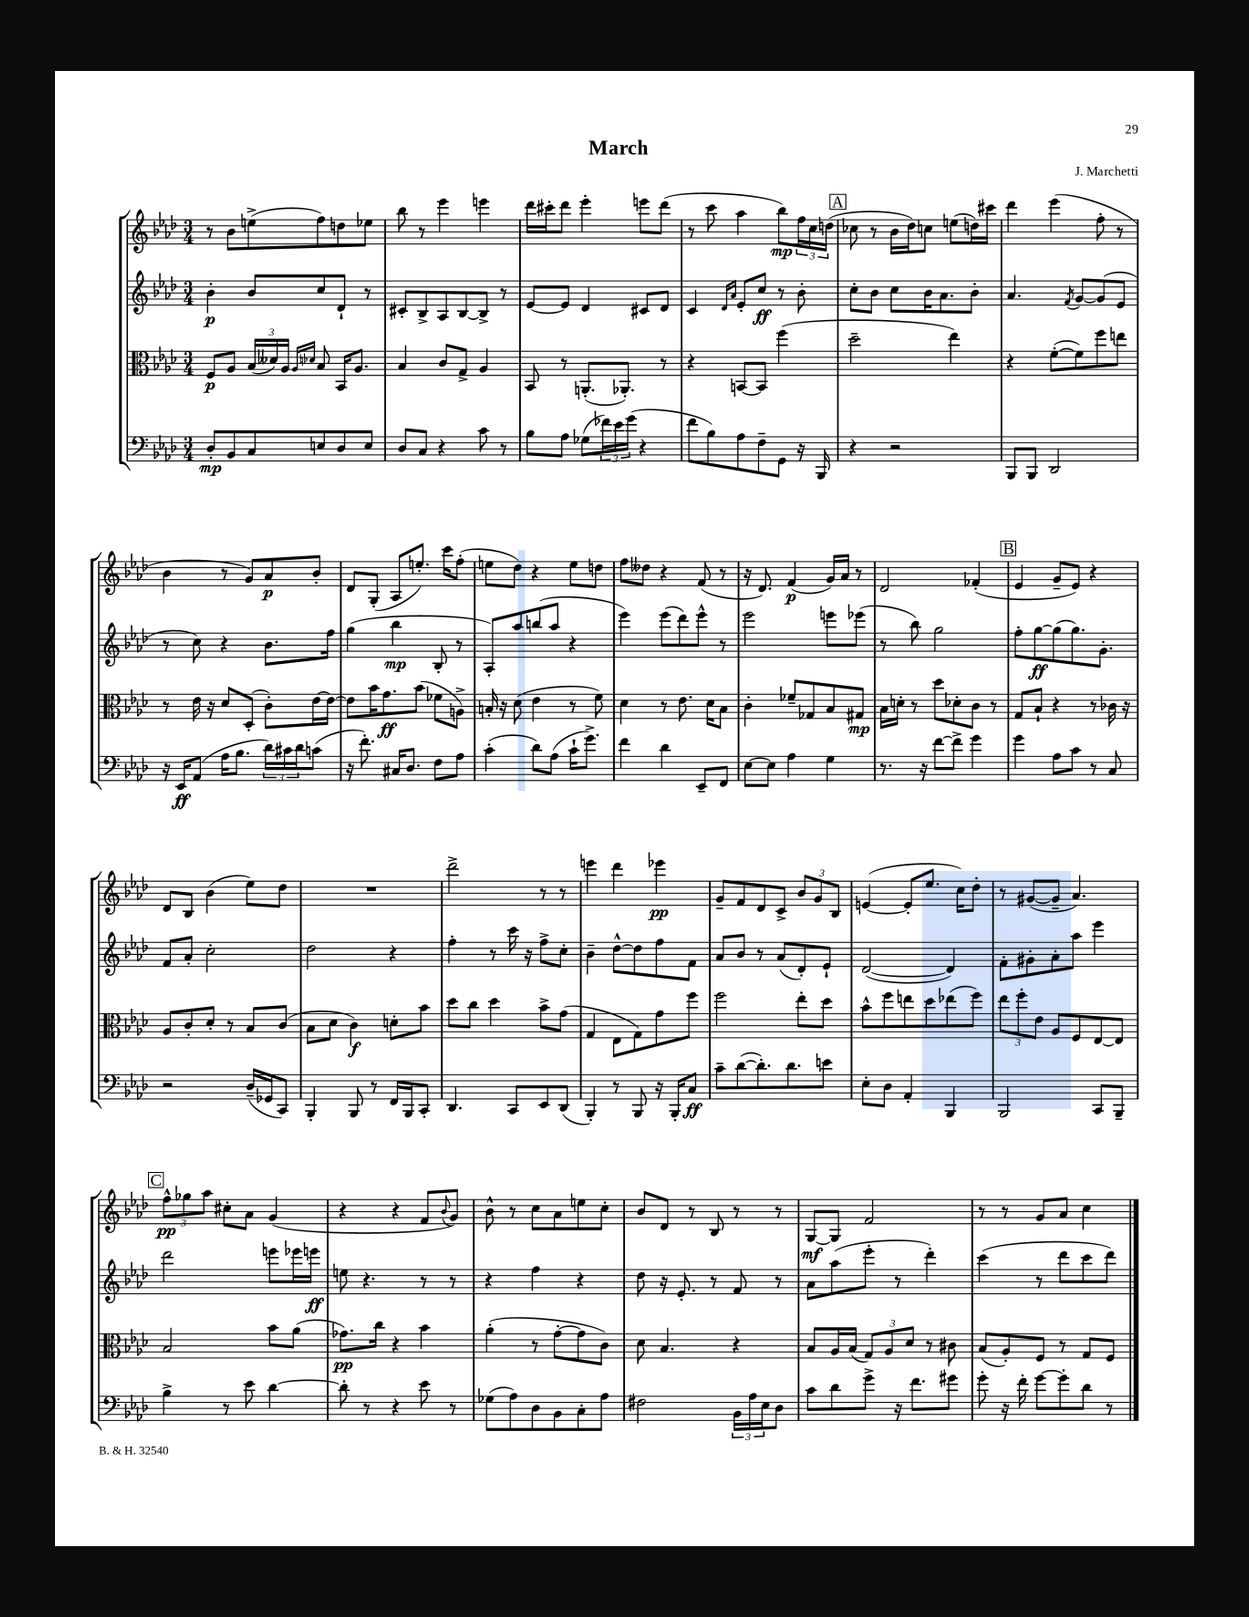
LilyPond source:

\header { title = "March" composer = "J. Marchetti" }
<<
\new StaffGroup <<
\new Staff = "s0" {
    \clef treble \key aes \major \numericTimeSignature \time 3/4
    r8 bes'8 e''8->( f''8) d''8 ees''8 |
    bes''8 r8 ees'''4 e'''4 |
    des'''16 cis'''16-. des'''8 ees'''4-. e'''8 des'''8( |
    r8 c'''8 aes''4 bes''8\mp) \tuplet 3/2 { f''16 c''16 d''16( } |
    \mark \markup { \box "A" } ces''8 r8 bes'16 des''16) c''8 e''8( d''16) cis'''16 |
    des'''4 ees'''4( f''8-. r8 |
    bes'4 r8 g'8) aes'8\p bes'8-. |
    des'8 g8-.( aes8 e''8.-.) c'''16 f''8-.( |
    e''8 des''8) r4 e''8 d''8 |
    f''8 deses''8 r4 f'8( r8 |
    r16 des'8.) f'4\p( g'16) aes'16 r8 |
    des'2 fes'4-.( |
    \mark \markup { \box "B" } ees'4 g'8-- ees'8) r4 |
    des'8 bes8 bes'4( ees''8) des''8 |
    R2. |
    des'''2-> r8 r8 |
    e'''4 des'''4 ees'''4\pp |
    g'8-- f'8 des'8 c'8-> \tuplet 3/2 { bes'8 g'8 bes8 } |
    e'4~( e'8-. ees''8. c''16) des''8-. |
    r8 gis'8~( gis'8-- aes'4.) |
    \mark \markup { \box "C" } \tuplet 3/2 { f''8-^\pp ges''8 aes''8 } cis''8-. aes'8 g'4( |
    r4 r4 f'8 \appoggiatura { bes'8 } g'8) |
    bes'8-^ r8 c''8 aes'8 e''8 c''8-. |
    bes'8 des'8 r8 bes8 r8 r8 |
    g8~\mf g8 f'2 |
    r8 r8 g'8 aes'8 c''4 \bar "|." |
}
\new Staff = "s1" {
    \clef treble \key aes \major \numericTimeSignature \time 3/4
    bes'4-.\p bes'8 c''8 des'8-! r8 |
    cis'8-. bes8-> aes8 bes8~ bes8-> r8 |
    ees'8~ ees'8 des'4 cis'8 des'8 |
    c'4 \grace { des'16 aes'16 } ees'8-. c''8\ff r8 bes'8-. |
    \mark \markup { \box "A" } c''8-. bes'8 c''8 bes'16 aes'8. bes'8-. |
    aes'4. \acciaccatura { f'8 } g'8~ g'8( ees'8 |
    r8 c''8) r4 bes'8. f''16 |
    g''4( bes''4\mp bes8-. r8 |
    aes8-.) aes''8 b''8( aes''8 r4 |
    ees'''4) ees'''8( des'''8) ees'''8-^ r8 |
    ees'''2 e'''8 ees'''8( |
    r8 bes''8) g''2 |
    \mark \markup { \box "B" } f''8-. g''8~\ff g''8( g''8.) g'8.-. |
    f'8 aes'8-. c''2-. |
    des''2 r4 |
    f''4-. r8 c'''16 r16 f''8-> c''8-. |
    bes'4-- des''8~-^ des''8 f''8 f'8 |
    aes'8 bes'8 r8 aes'8( des'8-.) ees'8-! |
    des'2~( des'4) |
    f'8-. gis'8-. aes'8-. aes''8 ees'''4 |
    \mark \markup { \box "C" } des'''2 e'''8 ees'''16 e'''16\ff |
    e''8 r4. r8 r8 |
    r4 f''4 r4 |
    des''8 r16 ees'8.-. r8 f'8 r8 |
    aes'8 aes''8( ees'''8-. r8 des'''4-.) |
    c'''4( r8 des'''8 c'''8 des'''8) \bar "|." |
}
\new Staff = "s2" {
    \clef alto \key aes \major \numericTimeSignature \time 3/4
    f8\p aes8 \tuplet 3/2 { bes16( deses'16) aes16 } \grace { aes16 des'16 } bes8 bes,16 aes8. |
    bes4 c'8 g8-> aes4 |
    bes,8 r8 a,8.-.( aes,8.-.) r8 |
    r4 b,8~ b,8 f''4( |
    \mark \markup { \box "A" } des''2-- ees''4) |
    r4 f'8~-.( f'8) f''8 e''8 |
    r8 ees'16 r16 des'8 des8-.( c'8-.) ees'16~ ees'16~ |
    ees'8 bes'16 g'8.\ff bes'8( fes'8 a8->) |
    b16-. r16 des'8( ees'4 r8 f'8) |
    des'4 r8 ees'8. des'16 bes8 |
    c'4-. fes'8-- ges8 bes8 gis8\mp |
    bes16 d'16-. r8 des''8 des'8-. c'8 r8 |
    \mark \markup { \box "B" } g8 bes8-! r4 r8 ces'16 r16 |
    aes8 c'8-. des'8-. r8 bes8 c'8( |
    bes8 des'8 c'4\f) d'8-. bes'8 |
    des''8 c''8 des''4 bes'8-> g'8( |
    g4 ees8 g8) g'8 f''8 |
    f''2 ees''8-. des''8 |
    bes'8-^ f''8 e''8 des''8 ees''8( f''8) |
    \tuplet 3/2 { ees''8 f''8-. ees'8 } aes8 f8 ees8~ ees8 |
    \mark \markup { \box "C" } bes2 bes'8 aes'8( |
    ges'8.\pp) c''16 r4 bes'4 |
    aes'4-.( r8 g'8~-. g'8 c'8) |
    des'8 bes4. r4 |
    bes8 aes16 bes16( \tuplet 3/2 { g8) aes8 des'8 } r8 cis'8 |
    bes8( aes8-.) f8 r8 g8 f8 \bar "|." |
}
\new Staff = "s3" {
    \clef bass \key aes \major \numericTimeSignature \time 3/4
    des8-.\mp bes,8 c8 e8 des8 e8 |
    des8 c8 r4 c'8 r8 |
    bes8 aes8 ges8( \tuplet 3/2 { fes'16) ees'16 g'16( } r4 |
    f'8 bes8) aes8 f8-- g,8 r16 bes,,16 |
    \mark \markup { \box "A" } r4 r2 |
    bes,,8 bes,,8 des,2 |
    r16 ees,16\ff aes,8( aes16 bes8. \tuplet 3/2 { des'16) cis'16 des'16 } c'8( |
    r16 f'8.-.) cis16 des8. f8 aes8 |
    c'4-.( des'8) aes8( c'16-! g'8.->) |
    f'4 des'4 ees,8-- f,8 |
    ees8~ ees8 aes4 g4 |
    r8. r16 f'8~ f'8-> g'4 |
    \mark \markup { \box "B" } g'4 aes8 c'8 r8 c8 |
    r2 des16--( ges,16 c,8) |
    bes,,4-. bes,,8 r8 f,16 bes,,16 c,8-. |
    des,4. c,8 ees,8 des,8( |
    bes,,4-.) r8 bes,,8 r16 bes,,16-. c8\ff |
    c'8-- des'8~( des'8.-.) des'8. e'8 |
    ees8-. des8 aes,4-. bes,,4 |
    bes,,2 c,8 bes,,8-- |
    \mark \markup { \box "C" } bes4-> r8 ees'8 des'4~ |
    des'8-. r8 r4 ees'8 r8 |
    ges8( aes8) des8 bes,8 c8-. aes8 |
    fis2 \tuplet 3/2 { bes,16 aes16 ees16 } des8 |
    c'8 des'8 g'8-> r16 f'8. gis'8 |
    g'8-. r16 f'16-. g'8~ g'8-. des'8 r8 \bar "|." |
}
>>
>>
\layout { \context { \Score \remove "Bar_number_engraver" } }
